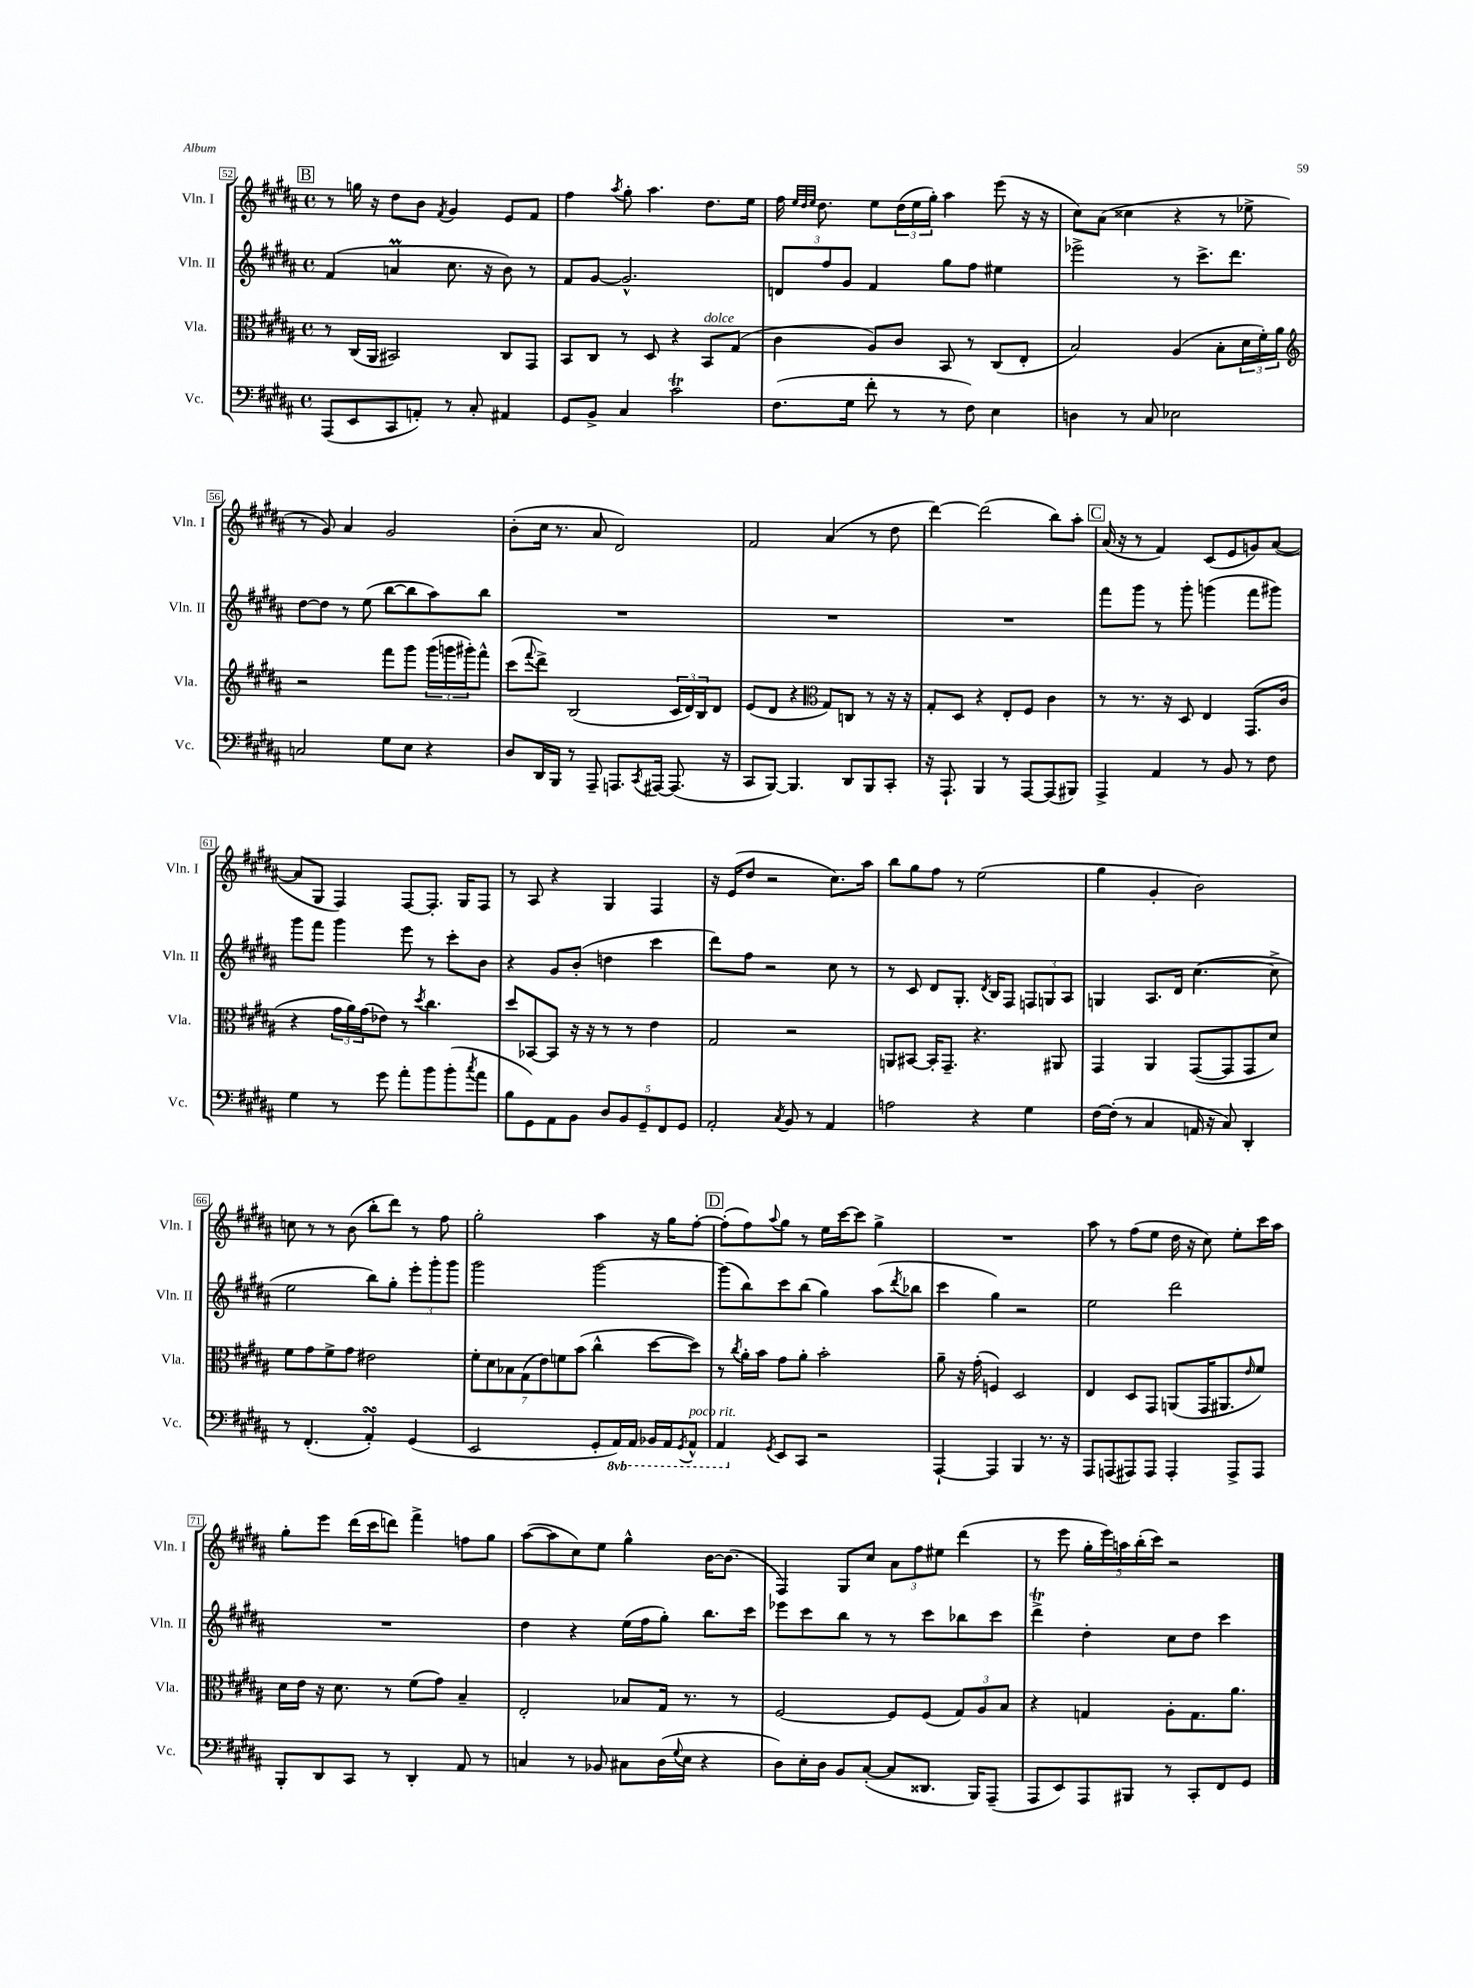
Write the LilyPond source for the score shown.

<<
\new StaffGroup <<
\new Staff = "s0" \with { instrumentName = "Vln. I" shortInstrumentName = "Vln. I" } {
    \clef treble \key b \major \defaultTimeSignature \time 4/4
    \mark \markup { \box "B" } r8 g''16 r16 dis''8 b'8 \acciaccatura { fis'8 } gis'4 e'8 fis'8 |
    fis''4 \acciaccatura { ais''8 } gis''8-. ais''4. dis''8. e''16 |
    fis''16 \grace { e''32 dis''32 e''32 } dis''8. e''8 \tuplet 3/2 { dis''16( e''16 gis''16-.) } ais''4 e'''8( r16 r16 |
    cis''8) ais'8( cisis''4 r4 r8 ees''8-> |
    r8 gis'8) ais'4 gis'2 |
    b'8-.( cis''16 r8. ais'8 dis'2) |
    fis'2 ais'4( r8 dis''8 |
    dis'''4~) dis'''2( b''8) ais''8-. |
    \mark \markup { \box "C" } ais'16( r16 r8 fis'4) cis'8( e'8 g'8) ais'8~( |
    ais'8 gis8 fis4) fis8~ fis8.-. gis16 fis8 |
    r8 ais8 r4 gis4 fis4 |
    r16 e'16( dis''8 r2 cis''8.) ais''16 |
    b''8 gis''8 fis''8 r8 e''2( |
    gis''4 gis'4-. b'2) |
    c''8 r8 r8 b'8( b''8-. dis'''8) r8 fis''8 |
    gis''2-. ais''4 r16 gis''16 fis''8~-. |
    \mark \markup { \box "D" } fis''8-.( fis''8) \appoggiatura { ais''8 } gis''8 r8 e''16 cis'''16~ cis'''8 gis''4-> |
    R1 |
    ais''8 r8 fis''8( e''8 dis''16 r16 cis''8) e''8-. cis'''16 ais''16 |
    gis''8-. e'''8 dis'''16( cis'''16 d'''8) fis'''4-> f''8 gis''8 |
    ais''8~( ais''8 cis''8) e''8 gis''4-^ b'16~ b'8.( |
    fis4) gis8 cis''8 \tuplet 3/2 { ais'8 fis''8 eis''8 } dis'''4( |
    r8 e'''8 \tuplet 5/4 { gis''16-. e'''16) a''16 b''16-.( cis'''16) } r2 \bar "|." |
}
\new Staff = "s1" \with { instrumentName = "Vln. II" shortInstrumentName = "Vln. II" } {
    \clef treble \key b \major \defaultTimeSignature \time 4/4
    \mark \markup { \box "B" } fis'4( a'4\prall cis''8. r16 b'8) r8 |
    fis'8 gis'8~ gis'2.-^ |
    \tuplet 3/2 { d'8 fis''8 gis'8 } fis'4 gis''8 fis''8 eis''4 |
    ees'''2-> r8 cis'''8.-> dis'''8. |
    dis''8~ dis''8 r8 e''8( b''8~ b''8 ais''8) b''8 |
    R1 |
    R1 |
    R1 |
    \mark \markup { \box "C" } fis'''8 gis'''8 r8 gis'''8-. g'''4( fis'''8 gis'''8) |
    gis'''8 fis'''8 gis'''4 e'''8 r8 cis'''8-. b'8 |
    r4 gis'8 b'8-.( d''4 cis'''4 |
    dis'''8) fis''8 r2 cis''8 r8 |
    r8 cis'8 dis'8 gis8.-. \acciaccatura { dis'8 } b16 fis8 \tuplet 3/2 { f8 g8 ais8 } |
    g4 ais8. dis'16 cis''4.~( cis''8-> |
    e''2 b''8) gis''8-. \tuplet 3/2 { e'''8-. gis'''8-. gis'''8 } |
    gis'''2 gis'''2~ |
    \mark \markup { \box "D" } gis'''8( b''8) cis'''8 b''8( gis''4) ais''8( \acciaccatura { dis'''8 } bes''8 |
    cis'''4 gis''4) r2 |
    e''2 dis'''2 |
    R1 |
    dis''4 r4 e''16( fis''16 gis''8-.) b''8. cis'''16 |
    ees'''8 cis'''8 b''8 r8 r8 cis'''8 bes''8 cis'''8 |
    dis'''4->\trill dis''4-. cis''8 dis''8 cis'''4 \bar "|." |
}
\new Staff = "s2" \with { instrumentName = "Vla." shortInstrumentName = "Vla." } {
    \clef alto \key b \major \defaultTimeSignature \time 4/4
    \mark \markup { \box "B" } r8 cis16( ais,16 bis,2) cis8 gis,8 |
    b,8 cis8 r8 dis8 r4 b,8^\markup { \italic "dolce" } gis8( |
    cis'4 ais8) cis'8 b,8 r8 cis8( e8-. |
    b2) ais4( b8-. \tuplet 3/2 { dis'16 fis'16-.) ais'16 } |
    \clef treble r2 fis'''8 gis'''8 \tuplet 3/2 { gis'''16( g'''16 gis'''16-.) } fis'''8-^ |
    cis'''8( \appoggiatura { fis'''8 } dis'''8->) b2( \tuplet 3/2 { cis'16 dis'16) b16 } dis'8 |
    e'8( dis'8 r4 \clef alto gis8) c8 r8 r16 r16 |
    gis8-. dis8 r4 e8-. fis8 cis'4 |
    \mark \markup { \box "C" } r8 r8. r16 dis8 e4 gis,8.( cis'16 |
    r4 \tuplet 3/2 { gis'16 ais'16) gis'16( } ees'8) r8 \acciaccatura { dis''8 } cis''4. |
    dis''8 bes,8~ bes,8 r16 r16 r8 r8 e'4 |
    gis2 r2 |
    a,8 bis,8~ bis,16-. gis,8.-- r4. ais,8 |
    gis,4 ais,4 gis,8~( gis,8 gis,8 dis'8) |
    fis'8 gis'8 fis'8-> gis'8 eis'2 |
    \tuplet 7/4 { fis'8-. dis'8 bes8 gis8( e'8) f'8 b'8( } cis''4-^ dis''8~ dis''8) |
    \mark \markup { \box "D" } r8 \acciaccatura { cis''8 } ais'16-. b'16 gis'8 ais'8-. b'2-. |
    ais'8-- r16 gis'16-.( f4) dis2 |
    e4 dis8 gis,8 a,8( gis,16 ais,8. \grace { e'16 } fis'8) |
    dis'16 e'16 r16 dis'8. r8 fis'8( gis'8) b4-- |
    e2-. bes8 gis16 r8. r8 |
    fis2~ fis8 fis8( \tuplet 3/2 { gis8) ais8 b8 } |
    r4 g4 ais8-. g8. ais'8. \bar "|." |
}
\new Staff = "s3" \with { instrumentName = "Vc." shortInstrumentName = "Vc." } {
    \clef bass \key b \major \defaultTimeSignature \time 4/4 \set Staff.ottavationMarkups = #ottavation-simple-ordinals
    \mark \markup { \box "B" } ais,,8( e,8 cis,8 a,8-.) r8 cis8-. ais,4 |
    gis,8 b,8-> cis4 cis'2\trill |
    fis8.( gis16 fis'8-. r8 r8 fis8) e4 |
    d4 r8 cis8 ees2 |
    c2 gis8 e8 r4 |
    dis8 dis,16 b,,16 r8 ais,,8-- a,,8. \acciaccatura { cis,8 } ais,,16~ ais,,8.( r16 |
    cis,8 b,,8~) b,,4. dis,8 b,,8 cis,8-. |
    r16 ais,,8.-! b,,4 r8 ais,,8~ ais,,8( bis,,8) |
    \mark \markup { \box "C" } ais,,4-> ais,4 r8 b,8 r8 fis8 |
    gis4 r8 gis'8 ais'8-. b'8 b'8-.( \acciaccatura { cis''8 } ais'8 |
    b8 gis,8) ais,8 b,8 \tuplet 5/4 { dis8 b,8 gis,8-- fis,8 gis,8 } |
    ais,2-. \acciaccatura { cis8 } b,8 r8 ais,4 |
    a2 r4 gis4 |
    fis16~ fis16-.( r8 cis4 a,16 r16 cis8) dis,4-. |
    r8 fis,4.-.( ais,4-.\turn) gis,4( |
    e,2 gis,8-. \ottava #-1 ais,,16) ais,,16 bes,,16 ais,,16 \acciaccatura { gis,,8 } ais,,8-^^\markup { \italic "poco rit." } |
    \mark \markup { \box "D" } ais,,4 \ottava #0 \acciaccatura { gis,8 } e,8 cis,8 r2 |
    ais,,4~-! ais,,4 b,,4 r8. r16 |
    ais,,8 a,,8( ais,,8) ais,,8 ais,,4-. ais,,8-> ais,,8 |
    b,,8-. dis,8 cis,8 r8 dis,4-. ais,8 r8 |
    c4 r8 bes,8 cis8 dis16( \appoggiatura { gis8 } e16 r4 |
    dis8) e16-. dis16 b,8 cis8~-.( cis8 disis,8. b,,16) ais,,8--( |
    ais,,8 e,8) ais,,8 bis,,8 r8 cis,8-. fis,8 gis,8 \bar "|." |
}
>>
>>
\layout { \context { \Score currentBarNumber = #52 \override BarNumber.stencil = #(make-stencil-boxer 0.1 0.3 ly:text-interface::print) } }
